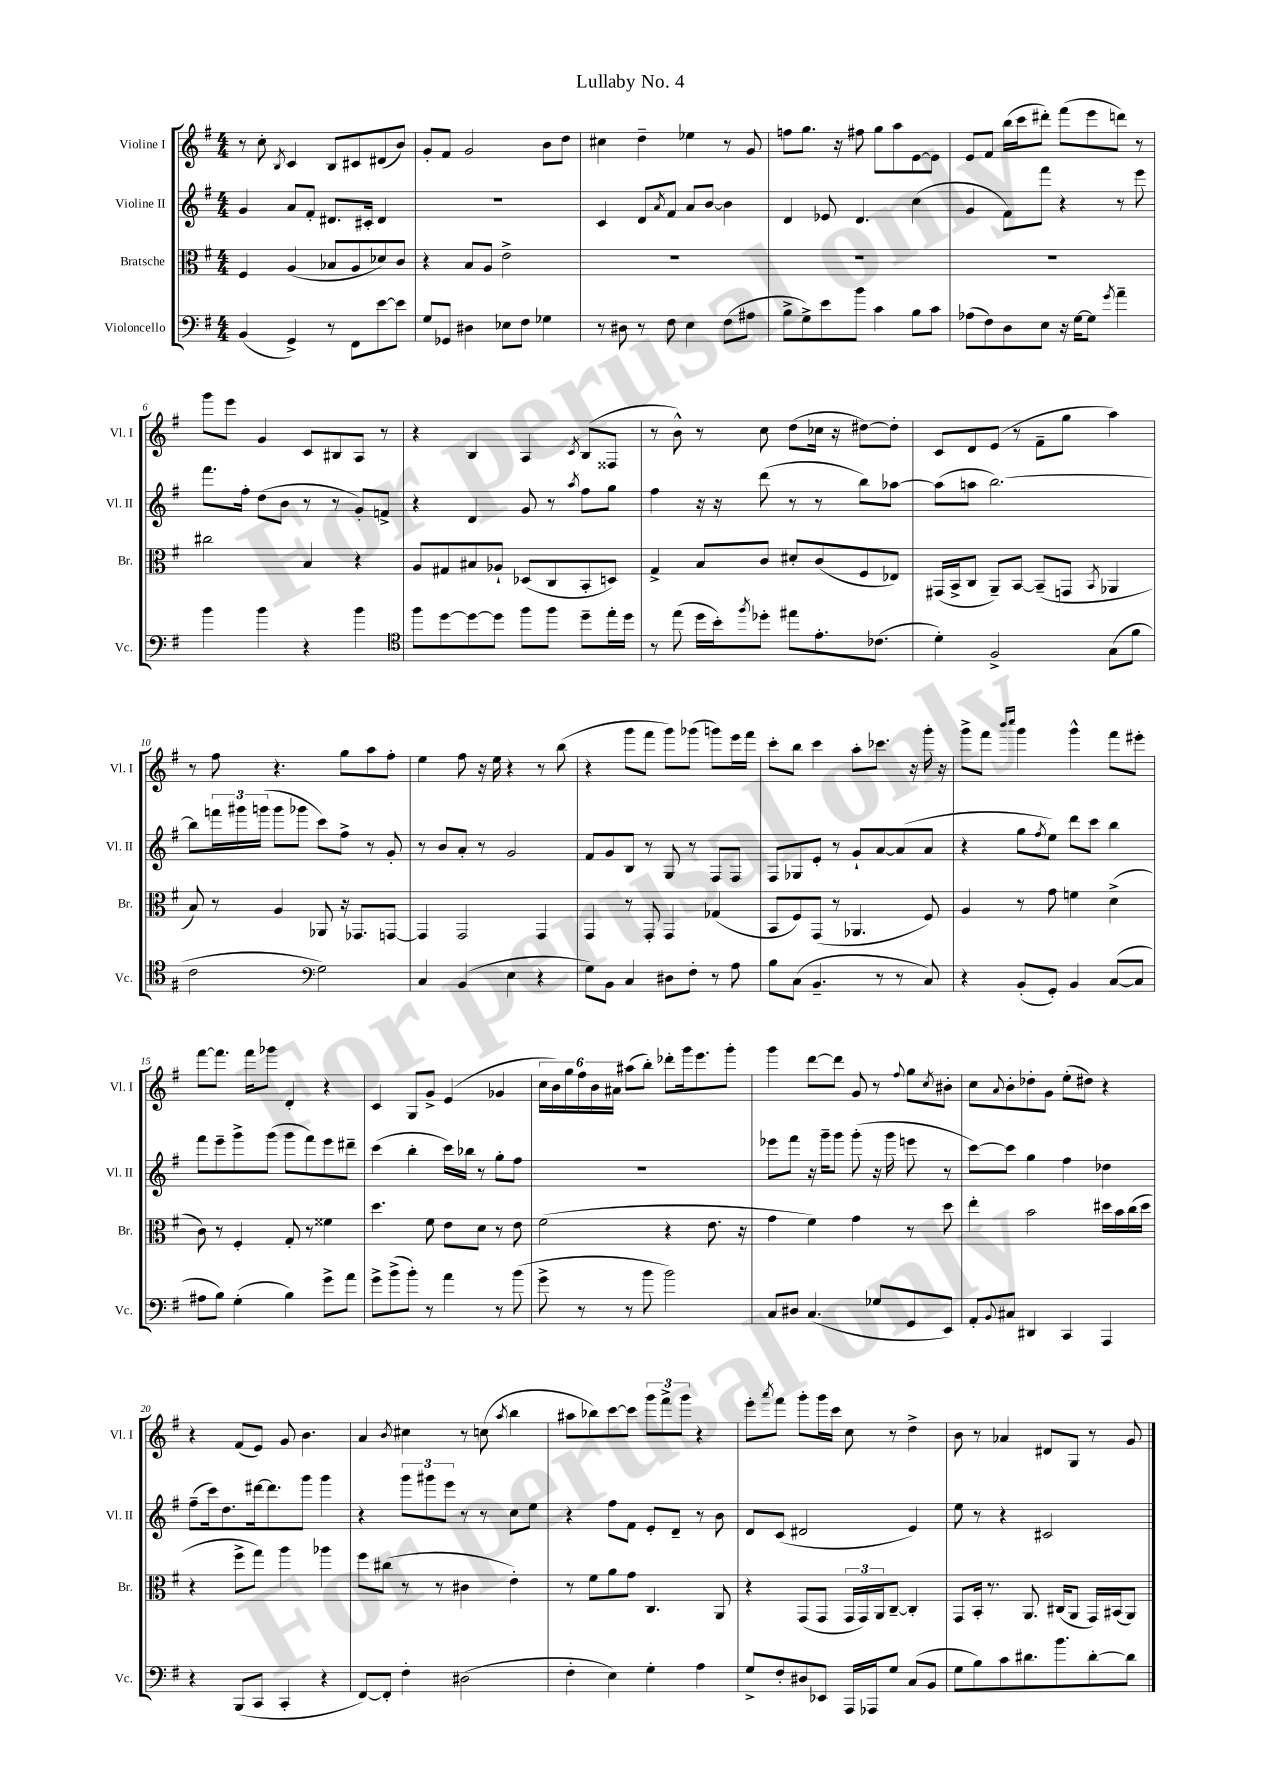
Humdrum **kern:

**kern	**kern	**kern	**kern
*staff4	*staff3	*staff2	*staff1
*clefF4	*clefC3	*clefG2	*clefG2
*k[f#]	*k[f#]	*k[f#]	*k[f#]
*M4/4	*M4/4	*M4/4	*M4/4
(4BB	4F#	4g	8r
.	.	.	8cc'
.	.	.	8qB
4GG^)	(4A	8a	4c
.	.	8f#'	.
8r	8B-	8.d#	8B
8FF#	8A	.	8c#
.	.	16c#'	.
[8e	8d-)	4d#	(8d#
8e]	8c	.	8b)
=	=	=	=
8G	4r	1r	8g'
8GG-	.	.	8f#
4D#	8B	.	2g
.	8A	.	.
8E-	2e^	.	.
8F#	.	.	.
4G-	.	.	8b
.	.	.	8dd
=	=	=	=
8r	1r	4c	4cc#
8D#	.	.	.
8r	.	8d	4dd~
.	.	8qa	.
8F#	.	8f#	.
4E	.	8a	4ee-
.	.	[8b	.
(8F#	.	4b]	8r
8A#	.	.	8g
=	=	=	=
8B^	1r	4d	8ff
8G^)	.	.	8.gg
8e	.	8e-	.
.	.	.	16r
8b	.	4.d	8ff#
4c	.	.	8gg
.	.	.	8aa
8B	.	(4cc	[8e
8c	.	.	8e]
=	=	=	=
(8A-	1r	4g	8e
8F#)	.	.	8f#
8D	.	8f#)	(16bb
.	.	.	16ccc
8E	.	8fff#	8ddd#')
16r	.	4r	(8fff#
[16G	.	.	.
8G]	.	.	8eee
8qg	.	.	.
4a~	.	8r	8ddd)
.	.	8eee	8r
=	=	=	=
4b	2cc#	8.fff#	8ggg
.	.	.	8eee
.	.	16ff#'	.
4b	.	(8dd	4g
.	.	8b	.
4r	4B	8r	8c
.	.	8r	8B#
4b	4r	8g')	8A
.	.	8f^	8r
=	=	=	=
*clefC4	*	*	*
8ff#	8A	4r	4r
[8dd	8G#	.	.
8dd_	8B#	4d	4B
8dd]	8A-`	.	.
8ff#	(8D-	8g	4A
8ff#	8C	8r	.
.	.	8qaa	8qc
8dd~	8BB'	8ff#	(8B
16ee'	8D)	8gg	8F##
16dd	.	.	.
=	=	=	=
8r	4G^	4ff#	8r
(8ee	.	.	8b^^)
16dd	8B	16r	8r
16b')	.	16r	.
8qff#	.	.	.
8dd-'	8c	(8ddd	8cc
8ee#	8d#'	8r	(8dd
8.e'	(8c	8r	16cc-
.	.	.	16r
.	8F#	8bb)	[8dd#)
(8.c-	.	.	.
.	8E-)	[8aa-	8dd#']
=	=	=	=
4d')	(16GG#	(8aa-]	8c
.	16BB^	.	.
.	8C	8aa	8d
2F#^	8AA~)	[2.bb)	(8e
.	[8BB	.	8r
.	(8BB~]	.	8f#~
.	8GG	.	8gg
.	8qBB	.	.
(8G	4AA-	.	4aa)
8f#	.	.	.
=	=	=	=
2c	8B)	8bb]	8r
.	8r	24fff	8ff#
.	.	24ggg#	.
.	.	(24ggg	.
.	4A	8ggg	4.r
.	.	8ggg-	.
*clefF4	*	*	*
2G)	8AA-	8ccc)	.
.	16r	8ff#^	8gg
.	8.GG-	.	.
.	.	8r	8aa
.	[8GG	8g'	8ff#'
=	=	=	=
4C	4GG]	8r	4ee
.	.	8b	.
(4BB	2GG	8a'	8ff#
.	.	8r	16r
.	.	.	16ee
4E	.	2g	4r
4r	4GG	.	8r
.	.	.	(8bb
=	=	=	=
8G)	4GG	8f#	4r
8BB	.	8g	.
4C	8r	8B	8ggg
.	8GG'	8r	8fff#
8D#	4GG	8G	8ggg)
8F#'	.	8r	(8ggg-
8r	(4G-	8F#	8ggg)
8A	.	8F#	16eee
.	.	.	16fff#
=	=	=	=
8B	8BB	8F#	8ccc'
(8C	8F#)	8G-	8bb
4.BB~	(8GG	8e'	4ccc
.	8r	8r	.
.	4.AA-	8g`	8aa'
8r	.	[8a	8.ccc-
8r	.	(8a]	.
.	.	.	16r
8C)	8F#)	8a	16ggg'
.	.	.	16r
=	=	=	=
4r	4A	4r	8ggg^
.	.	.	8fff#
.	.	.	16qqbbb
.	.	.	16qqcccc
(8BB'	8r	8gg	4ggg
.	.	8qff#	.
8GG')	8g	8ee)	.
4BB	4f	8ddd	4ggg^^
.	.	8ccc	.
([8C	(4d^	4bb	8fff#
8C]	.	.	8eee#'
=	=	=	=
8A#	8c)	8fff#	[8fff#
8B)	8r	8eee~	8.fff#]
(4G'	4F#'	8ggg^	.
.	.	.	16fff#
.	.	(8ggg	8ggg-
4B)	8G'	8ggg	4d'
.	8r	8fff#)	.
8g^	4f##	8eee	4r
8a	.	8ddd#~	.
=	=	=	=
8g^	4.dd	(4ccc	4c
(8b^	.	.	.
8b')	.	4bb'	8G
8r	8f#	.	8g^
4a	8e	16ccc)	(4e
.	.	16bb-	.
.	8d	8r	.
8r	8r	8gg'	4g-
(8b	8e	8ff#	.
=	=	=	=
8g^	(2f#	1r	24cc
.	.	.	24b)
.	.	.	24gg
8r	.	.	24ff#
.	.	.	24b
.	.	.	24a#
8r	.	.	(8aa#
8b	.	.	8bb')
2b)	4r	.	8ddd-'
.	.	.	16ggg
.	.	.	8.eee
.	8.e	.	.
.	.	.	8ggg'
.	16r	.	.
=	=	=	=
8C	4g	8eee-	4ggg
8D#	.	8fff#	.
(4.C	4f#)	16r	[8ddd
.	.	16ggg~	.
.	.	8ggg	8ddd]
.	4g	(8ggg'	8g
8G-	.	16r	8r
.	.	16ggg	.
.	.	.	8qqff#
8GG	8r	8eee	8gg
.	.	.	8qcc
8EE)	8dd	8r	8b#'
=	=	=	=
8AA'	4ee'	[8ccc)	8cc
8qqBB	.	.	8qqa
8C#	.	8ccc]	8b'
4DD#	2b	4gg	8dd-'
.	.	.	8g
4CC	.	4ff#	(8ee'
.	.	.	8dd#)
4AAA	16dd#	4dd-	4r
.	16b	.	.
.	(16cc	.	.
.	16dd#	.	.
=	=	=	=
4r	4r	(8ff#~	4r
.	.	16ccc)	.
.	.	8.dd	.
(8BBB	8ff#^	.	(8f#
8CC	8gg)	[16ddd#	8e)
.	.	8.ddd#]	.
4CC'	4aa	.	8g
.	.	8ggg	4.b
4r	4aa-	4ggg	.
=	=	=	=
[8FF#)	8ff#	4r	4a
8FF#']	(8cc#	.	.
.	.	.	8qb
4F#'	8r	12ggg	4cc#
.	.	12ggg#	.
.	8r	.	.
.	.	12eee	.
(2D#	4c#	8r	8r
.	.	8r	(8cc
.	.	.	8qaa
.	4e')	8cc	4bb
.	.	8ee	.
=	=	=	=
4F#'	8r	4r	8aa#
.	8f#	.	8bb-)
4E)	8a	8ff#	[8ccc
.	8g	8f#	8ccc]
4G'	4.C	8e'	12ggg
.	.	.	12fff#^
.	.	8d~	.
.	.	.	12ggg
4A	.	8r	4r
.	8AA	8b	.
=	=	=	=
8G^	4r	8d	8eee'
.	.	.	8qaaa
8F#'	.	(8c	8fff#
8D#	(8GG	2d#	8ggg'
8EE-	8GG	.	16ggg
.	.	.	16ccc
16AAA	24GG	.	8cc
.	24GG)	.	.
16AAA-	.	.	.
.	24AA	.	.
8G	[8C~	.	8r
(8C	4C']	4e)	4dd^
8BB	.	.	.
=	=	=	=
8G	8GG	8ee	8b
8B)	16BB'	8r	8r
.	8.r	.	.
8c	.	4r	4a-
8.d#	8.AA	.	.
.	.	2c#	8d#
8.b	(16C#	.	.
.	8AA	.	8G
[8d#'	16GG)	.	8r
.	(16BB#	.	.
8d#]	8AA)	.	8g
==	==	==	==
*-	*-	*-	*-
